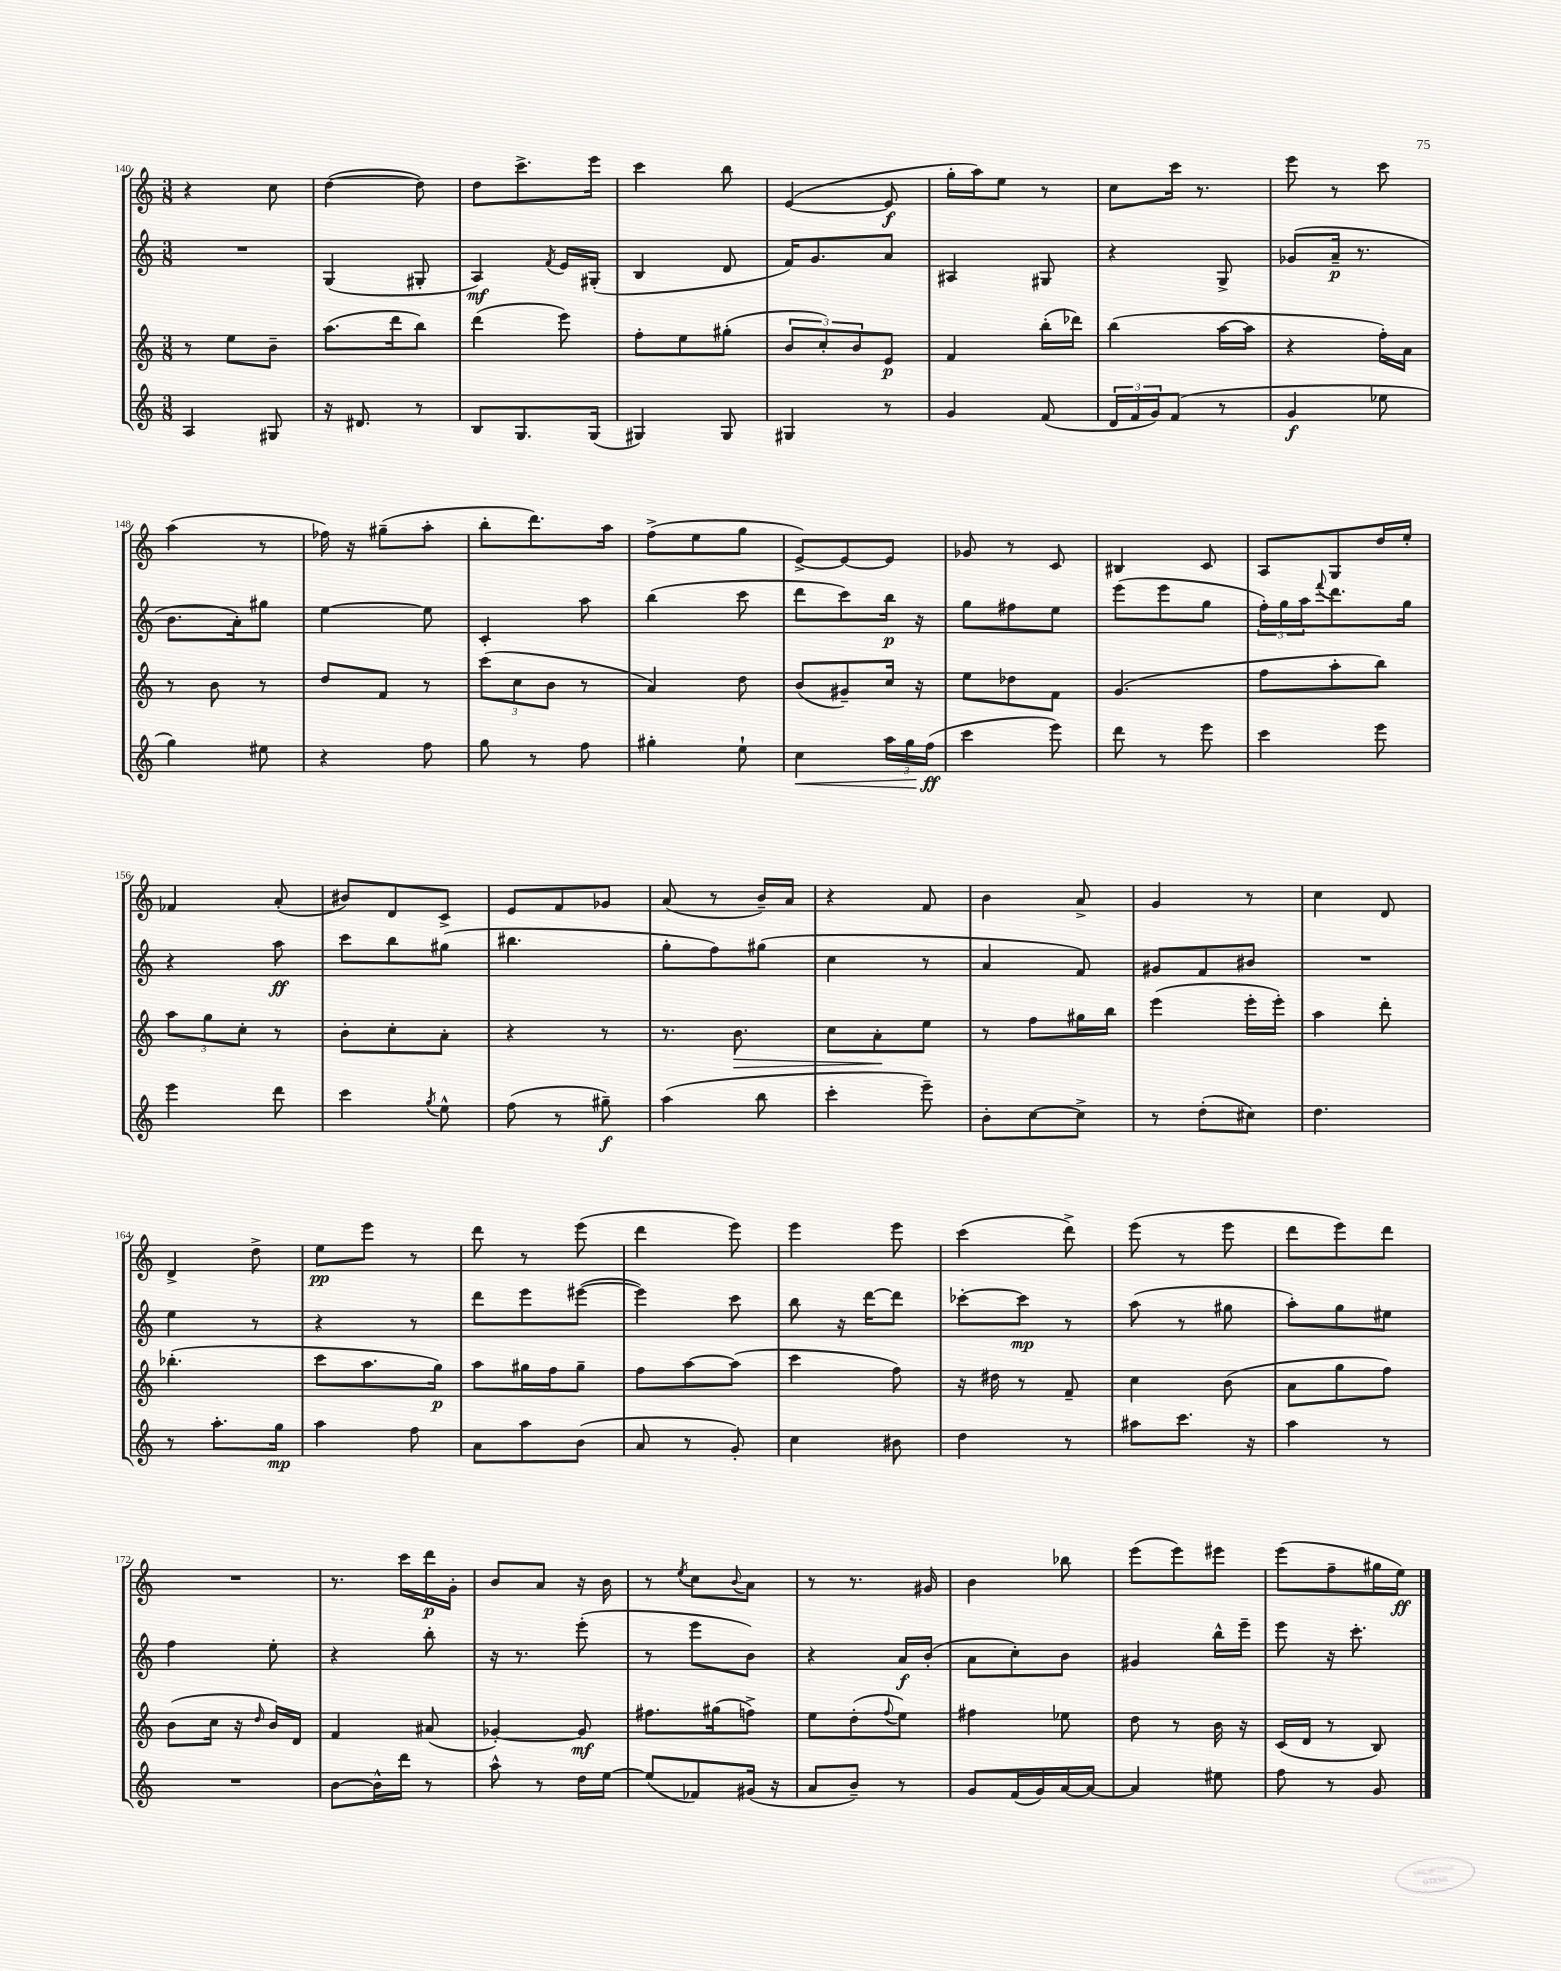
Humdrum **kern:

**kern	**dynam	**kern	**dynam	**kern	**dynam	**kern	**dynam
*part4	*part4	*part3	*part3	*part2	*part2	*part1	*part1
*staff4	*staff4	*staff3	*staff3	*staff2	*staff2	*staff1	*staff1
*clefG2	*	*clefG2	*	*clefG2	*	*clefG2	*
*k[]	*	*k[]	*	*k[]	*	*k[]	*
*M3/8	*	*M3/8	*	*M3/8	*	*M3/8	*
=140	=140	=140	=140	=140	=140	=140	=140
4A/	.	8r	.	4.r	.	4r	.
.	.	8ee\L	.	.	.	.	.
8G#X/	.	8b~\J	.	.	.	8cc\	.
=141	=141	=141	=141	=141	=141	=141	=141
16r	.	(8.aa\L	.	(4G/	.	([4dd\	.
8.d#X/	.	.	.	.	.	.	.
.	.	16ddd\k	.	.	.	.	.
8r	.	8bb\J)	.	8G#X'/	.	8dd\])	.
=142	=142	=142	=142	=142	=142	=142	=142
8B/L	.	(4ddd\	.	4A/)	mf	8dd\L	.
8.G/	.	.	.	.	.	8.ccc^\	.
.	.	.	.	8qf/	.	.	.
.	.	8eee\)	.	16e/LL	.	.	.
(16G/Jk	.	.	.	(16G#X'/JJ	.	16eee\Jk	.
=143	=143	=143	=143	=143	=143	=143	=143
4G#X/)	.	8ff'\L	.	4B/	.	4ccc\	.
.	.	8ee\	.	.	.	.	.
8G#/	.	(8gg#X'\J	.	8d/	.	8bb\	.
=144	=144	=144	=144	=144	=144	=144	=144
4G#X/	.	12b/L	.	16f/KL)	.	([4e/	.
.	.	.	.	8.g/	.	.	.
.	.	12cc'/)	.	.	.	.	.
.	.	12b/	.	.	.	.	.
8r	.	8e/J	p	8a/J	.	8e/]	f
=145	=145	=145	=145	=145	=145	=145	=145
4g/	.	4f/	.	4A#X/	.	16gg'\LL	.
.	.	.	.	.	.	16aa\J)	.
.	.	.	.	.	.	8ee\J	.
(8f/	.	(16bb'\LL	.	8G#X/	.	8r	.
.	.	16ddd-X\JJ)	.	.	.	.	.
=146	=146	=146	=146	=146	=146	=146	=146
24d/LL	.	(4bb\	.	4r	.	8cc\L	.
24f/	.	.	.	.	.	.	.
24g/J)	.	.	.	.	.	.	.
(8f/J	.	.	.	.	.	16ccc\Jk	.
.	.	.	.	.	.	8.r	.
8r	.	[16aa\LL	.	8G^/	.	.	.
.	.	16aa\JJ]	.	.	.	.	.
=147	=147	=147	=147	=147	=147	=147	=147
4g/	f	4r	.	(8g-X/L	.	8eee\	.
.	.	.	.	16a~/Jk	p	8r	.
.	.	.	.	8.r	.	.	.
8ee-X\	.	16ff'\LL)	.	.	.	8ccc\	.
.	.	16a\JJ	.	.	.	.	.
!!LO:LB:g=z
=148	=148	=148	=148	=148	=148	=148	=148
4gg\)	.	8r	.	8.b\L	.	(4aa\	.
.	.	8b\	.	.	.	.	.
.	.	.	.	16a'\k)	.	.	.
8ee#X\	.	8r	.	8gg#X\J	.	8r	.
=149	=149	=149	=149	=149	=149	=149	=149
4r	.	8dd/L	.	[4ee\	.	16ff-X\)	.
.	.	.	.	.	.	16r	.
.	.	8f/J	.	.	.	(8gg#X~\L	.
8ff\	.	8r	.	8ee\]	.	8aa'\J	.
=150	=150	=150	=150	=150	=150	=150	=150
8gg\	.	(12ccc\L	.	4c'/	.	8bb'\L	.
.	.	12cc\	.	.	.	.	.
8r	.	.	.	.	.	8.ddd\)	.
.	.	12b\J	.	.	.	.	.
8ff\	.	8r	.	8aa\	.	.	.
.	.	.	.	.	.	16aa\Jk	.
=151	=151	=151	=151	=151	=151	=151	=151
4gg#X'\	.	4a/)	.	(4bb\	.	(8ff^\L	.
.	.	.	.	.	.	8ee\	.
8ee`\	.	8dd\	.	8ccc\	.	8gg\J	.
=152	=152	=152	=152	=152	=152	=152	=152
!	!LO:HP:b	!	!	!	!	!	!
4cc\	<	(8b/L	.	8ddd\L	.	[8e^/L)	.
.	.	8g#X~/)	.	8ccc\)	.	8e/_	.
24aa\LL	.	16cc/Jk	.	16bb\Jk	p	8e/J]	.
24gg\	.	.	.	.	.	.	.
.	.	16r	.	16r	.	.	.
(24ff\JJ	ff	.	.	.	.	.	.
.	[	.	.	.	.	.	.
=153	=153	=153	=153	=153	=153	=153	=153
4ccc\	.	8ee\L	.	8gg\L	.	8g-X/	.
.	.	8dd-X\	.	8ff#X\	.	8r	.
8eee\)	.	8f\J	.	8ee\J	.	8c/	.
=154	=154	=154	=154	=154	=154	=154	=154
8ddd\	.	(4.g/	.	(8eee\L	.	4B#X/	.
8r	.	.	.	8eee\	.	.	.
8eee\	.	.	.	8gg\J	.	8c/	.
=155	=155	=155	=155	=155	=155	=155	=155
4ccc\	.	8ff\L	.	24ff'\LL)	.	8A/L	.
.	.	.	.	24gg\	.	.	.
.	.	.	.	24aa\J	.	.	.
.	.	.	.	8qqfff/	.	.	.
.	.	8aa'\	.	8.ddd\	.	8G/	.
8eee\	.	8bb\J)	.	.	.	16dd/L	.
.	.	.	.	16gg\Jk	.	16ee'/JJ	.
!!LO:LB:g=z
=156	=156	=156	=156	=156	=156	=156	=156
4eee\	.	12aa\L	.	4r	.	4f-X/	.
.	.	12gg\	.	.	.	.	.
.	.	12cc'\J	.	.	.	.	.
8ddd\	.	8r	.	8aa\	ff	(8a'/	.
=157	=157	=157	=157	=157	=157	=157	=157
4ccc\	.	8b'\L	.	8ccc\L	.	8b#X/L)	.
.	.	8cc'\	.	8bb\	.	8d/	.
8qgg/	.	.	.	.	.	.	.
8ee^^\	.	8a'\J	.	(8gg#X\J	.	8c^/J	.
=158	=158	=158	=158	=158	=158	=158	=158
(8ff\	.	4r	.	4.bb#X\	.	8e/L	.
8r	.	.	.	.	.	8f/	.
8gg#X~\)	f	8r	.	.	.	8g-X/J	.
=159	=159	=159	=159	=159	=159	=159	=159
(4aa\	.	8.r	.	8gg'\L	.	(8a/	.
.	.	.	.	8ff\)	.	8r	.
!	!	!	!LO:HP:b	!	!	!	!
.	.	8.b\	>	.	.	.	.
8bb\	.	.	.	(8gg#X\J	.	16b~/LL)	.
.	.	.	.	.	.	16a/JJ	.
=160	=160	=160	=160	=160	=160	=160	=160
4ccc'\	.	8cc\L	.	4cc\	.	4r	.
.	.	8a'\	.	.	.	.	.
8eee~\)	.	8ee\J	]	8r	.	8f/	.
=161	=161	=161	=161	=161	=161	=161	=161
8b'\L	.	8r	.	4a/	.	4b\	.
[8cc\	.	8ff\L	.	.	.	.	.
8cc^\J]	.	16gg#X\L	.	8f/)	.	8a^/	.
.	.	16bb\JJ	.	.	.	.	.
=162	=162	=162	=162	=162	=162	=162	=162
8r	.	(4eee\	.	8g#X/L	.	4g/	.
(8dd'\L	.	.	.	8f/	.	.	.
8cc#X\J)	.	16eee'\LL	.	8b#X/J	.	8r	.
.	.	16eee'\JJ)	.	.	.	.	.
=163	=163	=163	=163	=163	=163	=163	=163
4.dd\	.	4aa\	.	4.r	.	4cc\	.
.	.	8ddd'\	.	.	.	8d/	.
!!LO:LB:g=z
=164	=164	=164	=164	=164	=164	=164	=164
8r	.	(4.bb-X'\	.	4ee\	.	4d^/	.
8.aa'\L	.	.	.	.	.	.	.
.	.	.	.	8r	.	8dd^\	.
16gg\Jk	mp	.	.	.	.	.	.
=165	=165	=165	=165	=165	=165	=165	=165
4aa\	.	8ccc\L	.	4r	.	8ee\L	pp
.	.	8.aa\	.	.	.	8eee\J	.
8ff\	.	.	.	8r	.	8r	.
.	.	16gg\Jk)	p	.	.	.	.
=166	=166	=166	=166	=166	=166	=166	=166
8a\L	.	8aa\L	.	8ddd\L	.	8ddd\	.
8aa\	.	16gg#X\L	.	8eee\	.	8r	.
.	.	16ff\J	.	.	.	.	.
(8b\J	.	8gg#~\J	.	([8eee#X\J	.	(8eee\	.
=167	=167	=167	=167	=167	=167	=167	=167
8a/	.	8ff\L	.	4eee#\])	.	4ddd\	.
8r	.	[8aa\	.	.	.	.	.
8g'/)	.	(8aa\J]	.	8ccc\	.	8eee\)	.
=168	=168	=168	=168	=168	=168	=168	=168
4cc\	.	4ccc\	.	8bb\	.	4eee\	.
.	.	.	.	16r	.	.	.
.	.	.	.	[16ddd\KL	.	.	.
8b#X\	.	8ff\)	.	8ddd\J]	.	8eee\	.
=169	=169	=169	=169	=169	=169	=169	=169
4dd\	.	16r	.	[8ccc-X'\L	.	(4ccc\	.
.	.	16dd#X\	.	.	.	.	.
.	.	8r	.	8ccc-\J]	mp	.	.
8r	.	8f~/	.	8r	.	8ddd^\)	.
=170	=170	=170	=170	=170	=170	=170	=170
8aa#X\L	.	4cc\	.	(8aa\	.	(8eee\	.
8.ccc\J	.	.	.	8r	.	8r	.
.	.	(8b\	.	8gg#X\	.	8eee\	.
16r	.	.	.	.	.	.	.
=171	=171	=171	=171	=171	=171	=171	=171
4aa\	.	8a\L	.	8aa'\L)	.	8ddd\L	.
.	.	8gg\	.	8gg\	.	8eee\)	.
8r	.	8ff\J)	.	8ee#X\J	.	8ddd\J	.
!!LO:LB:g=z
=172	=172	=172	=172	=172	=172	=172	=172
4.r	.	(8b\L	.	4ff\	.	4.r	.
.	.	16cc\Jk	.	.	.	.	.
.	.	16r	.	.	.	.	.
.	.	16qqdd/	.	.	.	.	.
.	.	16b/LL)	.	8ee'\	.	.	.
.	.	16d/JJ	.	.	.	.	.
=173	=173	=173	=173	=173	=173	=173	=173
[8b\L	.	4f/	.	4r	.	8.r	.
16b^^\L]	.	.	.	.	.	.	.
16ddd\JJ	.	.	.	.	.	16ccc\LL	.
8r	.	(8a#X/	.	8bb'\	.	16ddd\	p
.	.	.	.	.	.	16g'\JJ	.
=174	=174	=174	=174	=174	=174	=174	=174
8aa^^\	.	[4g-X'/)	.	16r	.	8b/L	.
.	.	.	.	8.r	.	.	.
8r	.	.	.	.	.	8a/J	.
16dd\LL	.	8g-/]	mf	(8eee'\	.	16r	.
[16ee\JJ	.	.	.	.	.	16b\	.
=175	=175	=175	=175	=175	=175	=175	=175
(8ee/L]	.	8.ff#X\L	.	8r	.	8r	.
.	.	.	.	.	.	8qee/	.
8f-X/)	.	.	.	8eee\L	.	8cc\L	.
.	.	(16gg#X\k	.	.	.	.	.
.	.	.	.	.	.	8qqb/	.
(16g#X/Jk	.	8ffn^\J)	.	8b\J)	.	8a\J	.
16r	.	.	.	.	.	.	.
=176	=176	=176	=176	=176	=176	=176	=176
8a/L	.	8ee\L	.	4r	.	8r	.
8b~/J)	.	(8dd'\	.	.	.	8.r	.
.	.	8qqff/	.	.	.	.	.
8r	.	8ee\J)	.	16a/LL	f	.	.
.	.	.	.	(16b'/JJ	.	16g#X/	.
=177	=177	=177	=177	=177	=177	=177	=177
8g/L	.	4ff#X\	.	8a\L	.	4b\	.
(16f/L	.	.	.	8cc'\)	.	.	.
16g/)	.	.	.	.	.	.	.
[16a/	.	8ee-X\	.	8b\J	.	8bb-X\	.
16a/JJ_	.	.	.	.	.	.	.
=178	=178	=178	=178	=178	=178	=178	=178
4a/]	.	8dd\	.	4g#X/	.	(8eee\L	.
.	.	8r	.	.	.	8eee\)	.
8ee#X\	.	16b\	.	16bb^^\LL	.	8eee#X\J	.
.	.	16r	.	16eee~\JJ	.	.	.
=179	=179	=179	=179	=179	=179	=179	=179
8ff\	.	(16c/LL	.	8eee\	.	(8eee\L	.
.	.	16d/JJ	.	.	.	.	.
8r	.	8r	.	16r	.	8ff~\	.
.	.	.	.	8.ccc'\	.	.	.
8g/	.	8B/)	.	.	.	16gg#X\L	.
.	.	.	.	.	.	16ee\JJ)	ff
==	==	==	==	==	==	==	==
*-	*-	*-	*-	*-	*-	*-	*-
